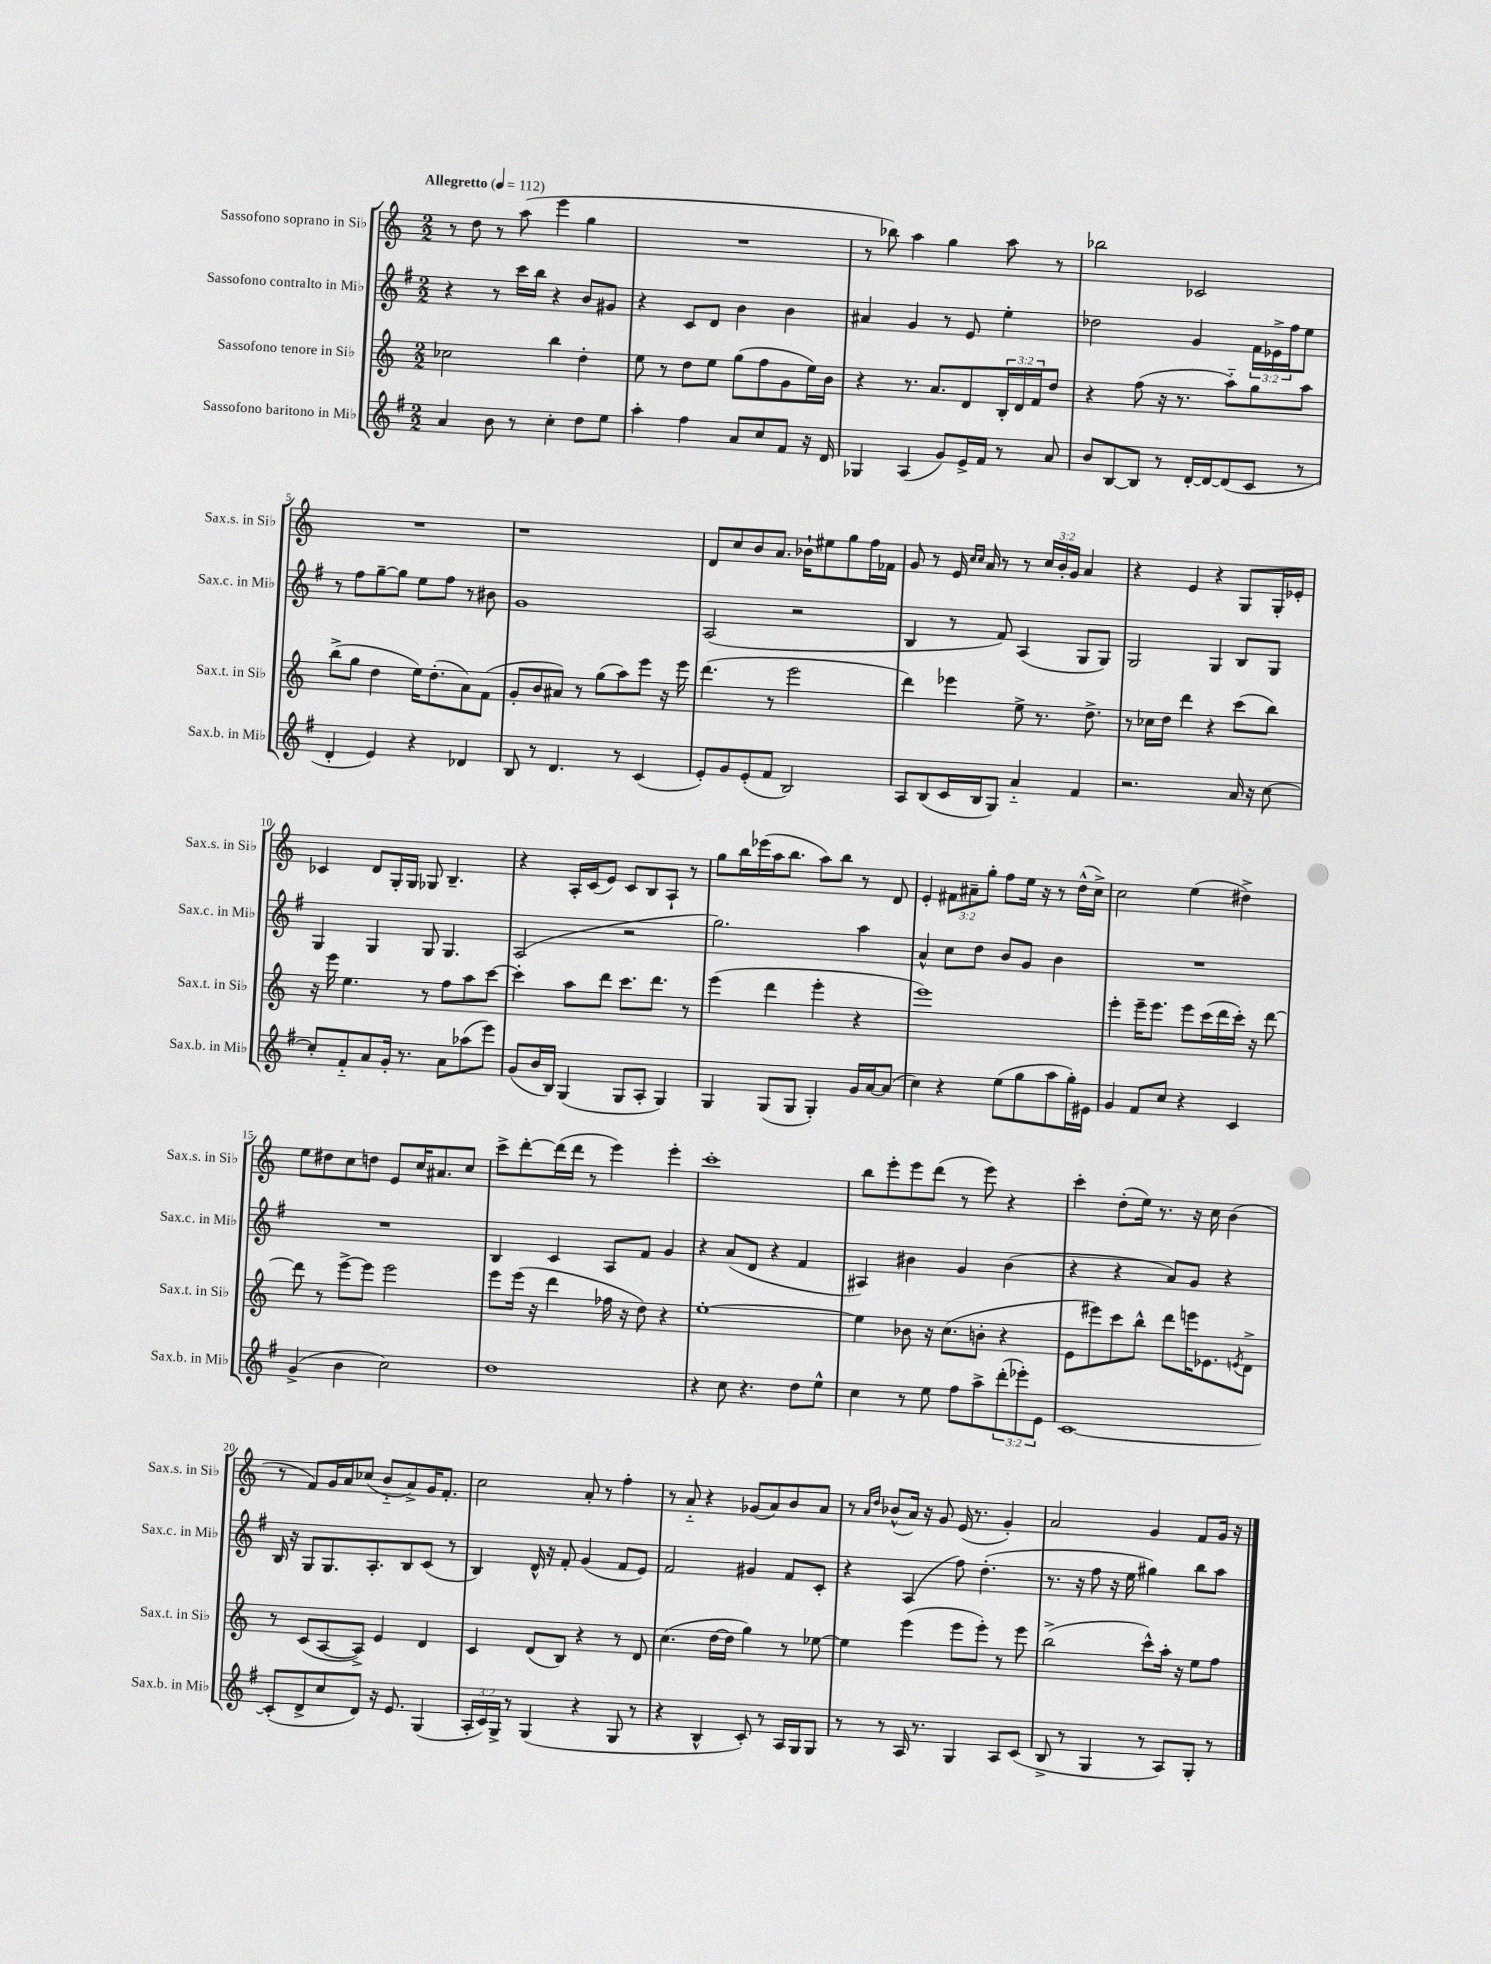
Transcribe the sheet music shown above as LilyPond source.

<<
\new StaffGroup <<
\new Staff = "s0" \with { instrumentName = "Sassofono soprano in Sib" shortInstrumentName = "Sax.s. in Sib" } {
    \clef treble \key c \major \numericTimeSignature \time 2/2 \override Staff.TupletNumber.text = #tuplet-number::calc-fraction-text \tempo "Allegretto" 4 = 112
    r8 d''8 r8 a''8( e'''4 g''4 |
    R1 |
    r8 bes''8) a''4 g''4 a''8 r8 |
    bes''2 ces'2 |
    R1 |
    r1 |
    d'8 c''8 b'8 a'8. bes'16-! eis''8 g''8 f''16 fes'16 |
    g'8 r8 e'16 \grace { c''16 c''16 } a'16 r8 r8 \tuplet 3/2 { c''16 b'16-. g'16 } a'4 |
    r4 e'4 r4 g8 g16-. ees'16-. |
    ces'4 d'8 g16-. g16 ges8 b4.-- |
    r4 a16-. c'16( e'8) c'8 b8 a8-! r8 |
    g''8 b''16 ees'''16( a''16 b''8. a''8) b''8 r8 d'8 |
    e'4-. \tuplet 3/2 { fis'8 ais'8-- g''8-. } f''8 e''16 r16 r8 d''16-^( c''16->) |
    c''2 e''4( dis''4->) |
    e''8 dis''8 c''8 d''8 e'8 c''16 ais'8. c''8 |
    c'''8-> d'''8~-. d'''16( d'''16 r8 e'''4) e'''4-. |
    c'''1-. |
    b''8 e'''8-. e'''8 d'''8( r8 e'''8) r4 |
    c'''4-. d''8-.( e''16) r8. r16 c''16 b'4( |
    r8 f'8) g'16 a'16 ces''8( b'8-_ a'8->) g'16 f'8.-. |
    c''2 a'8-. r8 f''4-. |
    r8 a'8-_ r4 ges'8( a'8) b'8 a'8 |
    r8 \grace { a'16 d''16 } bes'8-^( a'16) r16 g'8 e'16( r8. g'4-.) |
    a'2 g'4 f'8 g'16 r16 \bar "|." |
}
\new Staff = "s1" \with { instrumentName = "Sassofono contralto in Mib" shortInstrumentName = "Sax.c. in Mib" } {
    \clef treble \key g \major \numericTimeSignature \time 2/2 \override Staff.TupletNumber.text = #tuplet-number::calc-fraction-text
    r4 r8 c'''16 b''16 r4 b'8 gis'8 |
    r4 c'8 d'8 b'4 b'4 |
    ais'4 g'4 r8 e'8 e''4-. |
    des''2 g'4 \tuplet 3/2 { fis'16 ees'16-> fis''16 } e''8 |
    r8 fis''8 g''8~-- g''8 e''8 fis''8 r8 bis'8 |
    g'1 |
    a2( r2 |
    b4 r8 fis'8) a4( g8 g8) |
    g2 g4 b8 g8 |
    g4 g4 g8 g4. |
    a2( r2 |
    g''2.) a''4 |
    a'4-^ c''8 d''8 b'8 g'8 b'4 |
    R1 |
    R1 |
    b4 c'4 a8 fis'8 g'4 |
    r4 a'8( d'8 r4 fis'4 |
    ais4) bis'4 g'4 bis'4( |
    r4 r4 a'8) g'8 r4 |
    b16 r16 g8 g8. a8.-. b8 c'8( r8 |
    b4) d'16-^ r16 fis'8-. g'4( fis'8 e'8) |
    fis'2 gis'4 fis'8 c'8-. |
    r4 a4( fis''8) d''4.-.( |
    r8. r16 fis''8 r16 e''16 gis''4) b''8 a''8 \bar "|." |
}
\new Staff = "s2" \with { instrumentName = "Sassofono tenore in Sib" shortInstrumentName = "Sax.t. in Sib" } {
    \clef treble \key c \major \numericTimeSignature \time 2/2 \override Staff.TupletNumber.text = #tuplet-number::calc-fraction-text
    ces''2 b''4 d''4-. |
    e''8 r8 d''8 e''8 g''8( f''8 g'8 e''16) b'16 |
    r4 r8. a'8. d'8 \tuplet 3/2 { b16-. d'16 f'16 } d''8 |
    r4 f''8( r16 r8. a''8-_) g''8 a''8 |
    b''8->( g''8 d''4 e''16) d''8.-.( a'8) f'8( |
    g'8-. b'8 ais'8) r8 g''8( a''8) e'''8 r16 e'''16 |
    d'''4.( r8 e'''2 |
    d'''4) ees'''4 e''8-> r8. d''8.-> |
    r8 ces''16 d''16 d'''4 r4 c'''8( b''8) |
    r16 e'''16 e''4. r8 f''8 a''8 c'''8~ |
    c'''4-. a''8 d'''8 c'''8. d'''8. r8 |
    e'''4( d'''4 e'''4-. r4 |
    e'''1) |
    e'''4-. e'''16-- e'''8. e'''8 c'''16( d'''16 c'''16-.) r16 d'''8~ |
    d'''8 r8 e'''8~-> e'''8 e'''2 |
    e'''8 e'''16( r16 d'''4 fes''16 r16 d''8) r4 |
    e''1~-. |
    e''4 bes'8 r16 c''8.( b'8-. r4 |
    e'8 eis'''8) c'''8 b''8-^ d'''8 e'''16 ees'8. \acciaccatura { e'8 } d'8-> |
    r8 c'8( a8~ a8->) e'4 d'4 |
    c'4 d'8( b8) r4 r8 d'8 |
    c''4.( d''16~ d''16 g''4) r8 ees''8~ |
    ees''4 e'''4( e'''8 e'''8-.) r8 e'''8 |
    b''2->( c'''8-^) a''16-. r16 e''8 f''8 \bar "|." |
}
\new Staff = "s3" \with { instrumentName = "Sassofono baritono in Mib" shortInstrumentName = "Sax.b. in Mib" } {
    \clef treble \key g \major \numericTimeSignature \time 2/2 \override Staff.TupletNumber.text = #tuplet-number::calc-fraction-text
    a'4 b'8 r8 c''4-. d''8 e''8 |
    a''4-. fis''4 a'8 c''8 fis'8 r16 d'16 |
    ges4 a4( g'8) e'16-> fis'16 r8 a'8 |
    b'8 b8~ b8 r8 d'16~-. d'16~ d'8( c'8 r8 |
    d'4-. e'4) r4 des'4 |
    b8 r8 d'4. r8 c'4( |
    e'8-.) g'8 e'8-.( fis'8 b2) |
    a8 b8( c'16 b16 g8) a'4-_ fis'4 |
    r2. a'16 r16 c''8~ |
    c''8-. fis'8-_ a'8 g'16-. r8. a'8 aes''8( e'''8) |
    g'8( b'16 b16) g4( g8 a8-. g4) |
    g4 g8( g8 g4-.) g'16 a'16~ a'8( |
    c''4) r4 e''8( g''8 a''8 g''16-.) eis'16 |
    g'4 fis'8 c''8 r4 c'4 |
    g'4->( b'4 c''2) |
    d''1 |
    r4 c''8 r4. d''8 e''8-^ |
    c''4 r8 e''8 fis''8 a''8-> \tuplet 3/2 { d'''8-.( ees'''8-.) e'8 } |
    c'1~ |
    c'8-.( d'8-> c''8 d'8) r16 e'8. g4( |
    \tuplet 3/2 { a16-. c'16) g16-> } r8 g4( r4 g8 r8 |
    r4 b4-^ c'8-.) r8 a16 g16 g8 |
    r8 r8 a16 r8. g4 a8 c'8( |
    b8-> r8 g4 r8 a8) g8-. r8 \bar "|." |
}
>>
>>
